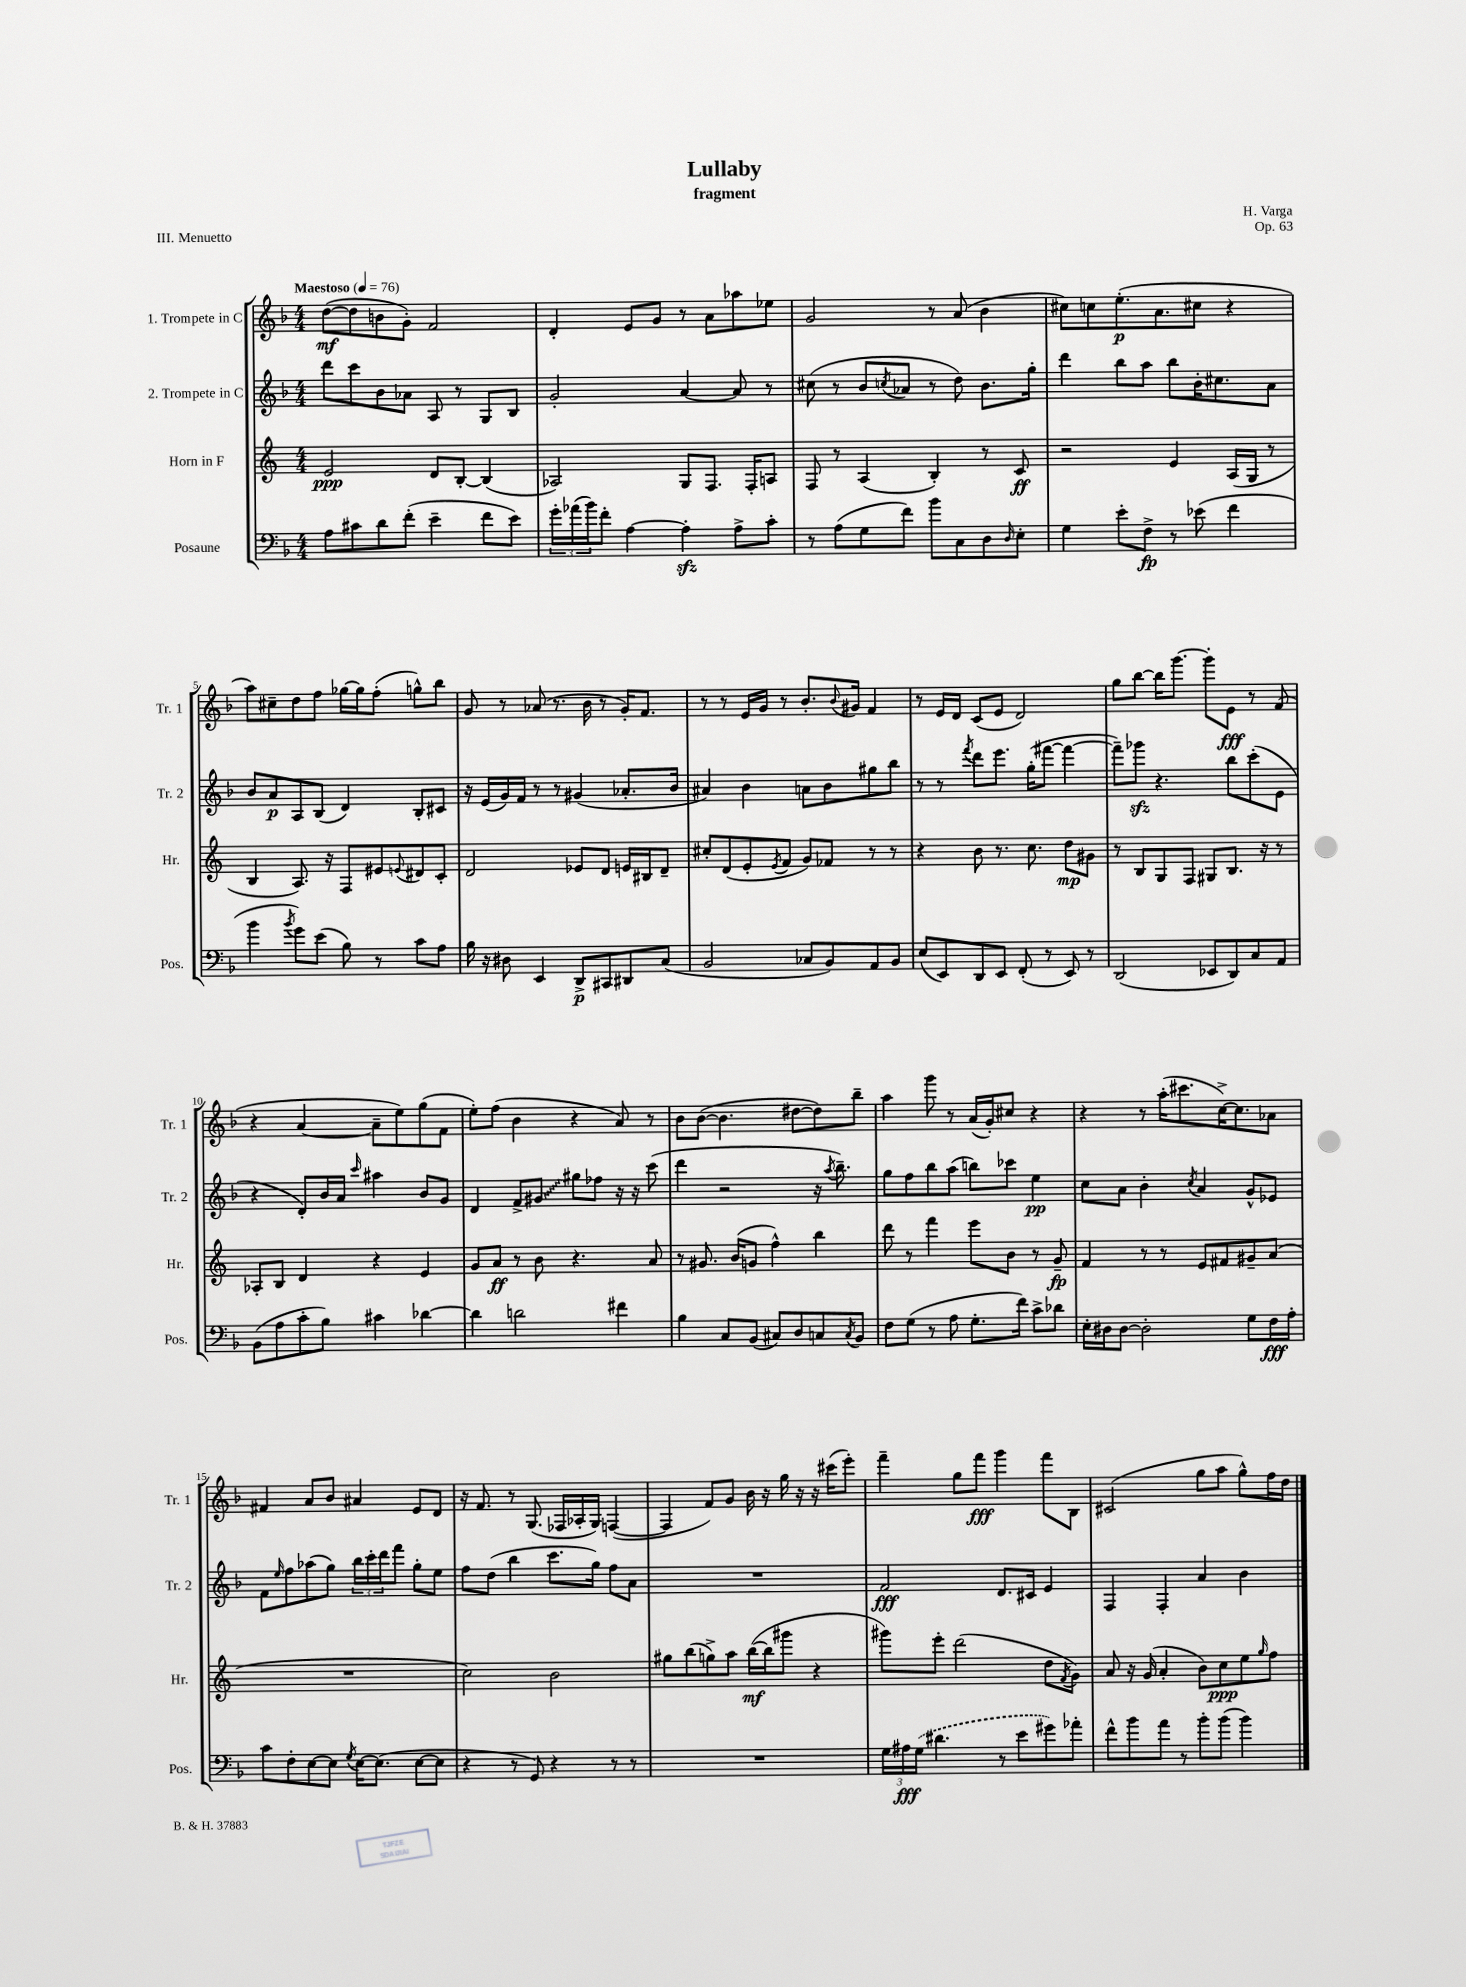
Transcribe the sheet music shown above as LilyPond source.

\header { title = "Lullaby" composer = "H. Varga" subtitle = "fragment" opus = "Op. 63" piece = "III. Menuetto" }
<<
\new StaffGroup <<
\new Staff = "s0" \with { instrumentName = "1. Trompete in C" shortInstrumentName = "Tr. 1" } {
    \clef treble \key f \major \numericTimeSignature \time 4/4 \tempo "Maestoso" 4 = 76
    d''8~\mf( d''8 b'8 g'8-.) f'2 |
    d'4-. e'8 g'8 r8 a'8 aes''8 ees''8 |
    g'2 r8 a'8( bes'4 |
    cis''8) c''8 e''8.-.\p( a'8. cis''8 r4 |
    a''8) cis''8-- d''8 f''8 ges''16~ ges''16 f''8-.( g''8-^) bes''8 |
    g'8 r8 aes'8( r8. bes'16 r8 g'16-.) f'8. |
    r8 r8 e'16 g'16 r8 bes'8.-. \appoggiatura { bes'8 } gis'16 f'4 |
    r8 e'16 d'16 c'8( e'8 d'2) |
    g''8 bes''8~ bes''16 g'''8.~ g'''8-. e'8\fff r8 f'8( |
    r4 a'4~ a'8-- e''8) g''8( f'8 |
    e''8-.) f''8( bes'4 r4 a'8) r8 |
    bes'8 bes'8~( bes'4. dis''8~ dis''8) bes''8-- |
    a''4 g'''8 r8 a'16( g'16-.) cis''8 r4 |
    r4 r8 a''16-.( cis'''8. c''16~->) c''8. aes'8 |
    fis'4 a'8 bes'8 ais'4 e'8 d'8 |
    r16 f'8. r8 g8.( fes16 aes16-. g16) f4~( |
    f4 f'8) g'8 bes'16 r16 g''16 r16 r16 cis'''16( e'''8-.) |
    f'''4-- g''8 f'''8\fff g'''4 f'''8 bes8 |
    cis'2( g''8 a''8 g''8-^) f''16 d''16 \bar "|." |
}
\new Staff = "s1" \with { instrumentName = "2. Trompete in C" shortInstrumentName = "Tr. 2" } {
    \clef treble \key f \major \numericTimeSignature \time 4/4
    d'''8 c'''8 bes'8 aes'8 a8 r8 g8 bes8 |
    g'2-. a'4~ a'8 r8 |
    cis''8( r8 bes'8 \acciaccatura { c''8 } aes'8 r8 d''8) bes'8. g''16-. |
    d'''4 bes''8 a''8 bes''8 bes'16-. cis''8. a'8 |
    bes'8 a'8\p a8 bes8( d'4) bes8-. cis'8 |
    r16 e'16( g'16) f'16 r8 r8 gis'4( aes'8.-. bes'16 |
    ais'4) bes'4 a'8 bes'8 gis''8 bes''8 |
    r8 r8 \acciaccatura { f'''8 } d'''8 e'''8. g''16-.( fis'''8~ fis'''4~ |
    fis'''8--) ges'''8\sfz r4. bes''8 c'''8-.( e'8 |
    r4 d'8-.) bes'16 a'16 \grace { c'''16 } ais''4 bes'8 g'8 |
    d'4 f'8-> \once \override Glissando.style = #'zigzag gis'8\glissando gis''8 fes''8 r16 r16 c'''8( |
    d'''4 r2 r16 \acciaccatura { a''8 } bes''8.--) |
    g''8 f''8 bes''8 a''8( b''8) ces'''8 e''4\pp |
    c''8 a'8 bes'4-. \acciaccatura { c''8 } a'4 g'8-^ ees'8 |
    f'8 \grace { e''16 } f''8 aes''8( g''8) \tuplet 3/2 { bes''16 c'''16-. d'''16 } f'''8 g''8-. e''8 |
    f''8 d''8( bes''4 c'''8. g''16) f''8 a'8 |
    R1 |
    f'2\fff d'8. cis'16 e'4 |
    f4 f4-. a'4 bes'4 \bar "|." |
}
\new Staff = "s2" \with { instrumentName = "Horn in F" shortInstrumentName = "Hr." } {
    \clef treble \key c \major \numericTimeSignature \time 4/4
    e'2\ppp d'8 b8~-. b4( |
    aes2) g8 f8. f16-. a8 |
    f8 r8 a4( b4-.) r8 c'8\ff |
    r2 e'4 a16( g16 r8 |
    b4 a8.) r16 f8 eis'8 \appoggiatura { e'8 } dis'8 c'8-. |
    d'2 ees'8 d'8 e'16 bis16 d'8-- |
    cis''8-. d'8( e'8-. \acciaccatura { e'8 } f'8 g'8) fes'8 r8 r8 |
    r4 b'8 r8. c''8. d''8\mp gis'8 |
    r8 b8 g8 f8 gis8 b8. r16 r8 |
    aes8-. b8 d'4 r4 e'4 |
    g'8 a'8\ff r8 b'8 r4. a'8 |
    r8 gis'8. b'16( g'8 f''4-^) b''4 |
    d'''8 r8 f'''4 e'''8 b'8 r8 g'8--\fp |
    f'4 r8 r8 e'8 fis'8 gis'8-- a'8( |
    R1 |
    c''2) b'2 |
    gis''8 b''8( g''8->) a''8 b''16~\mf( b''16 gis'''8 r4 |
    gis'''8) e'''8-. d'''2( d''8 \acciaccatura { f'8 } g'8) |
    a'8 r16 g'16( a'4-. b'8) c''8\ppp e''8 \grace { g''16 } f''8 \bar "|." |
}
\new Staff = "s3" \with { instrumentName = "Posaune" shortInstrumentName = "Pos." } {
    \clef bass \key f \major \numericTimeSignature \time 4/4
    a8 cis'8 d'8 f'8-.( e'4-- f'8 e'8) |
    \tuplet 3/2 { g'16-. aes'16( bes'16) } f'8-. a4~ a4-.\sfz a8-> c'8-. |
    r8 a8( g8 f'8) bes'8 c8 d8 \grace { d16 } e8-. |
    g4 e'8-. f8->\fp r8 ees'8( f'4 |
    bes'4 \acciaccatura { bes'8 } g'8) e'8( bes8) r8 c'8 a8 |
    bes16 r16 dis8 e,4 d,8->\p cis,8 dis,8 c8( |
    bes,2 ces8 bes,8) a,8 bes,8 |
    e8( e,8) d,8 e,8 f,8-.( r8 e,8) r8 |
    d,2( ees,8 d,8) c8 a,8 |
    bes,8( a8 c'8-. bes8) cis'4 des'4~ |
    des'4 d'2 fis'4 |
    bes4 c8 bes,8( cis8) d8 c8 \acciaccatura { c8 } bes,8 |
    f8 g8( r8 a8 g8.-. f'16) c'8-> des'8 |
    e16-. dis16 dis8~ dis2-. g8 f16\fff a16-. |
    c'8 f8-. e8~ e8 \acciaccatura { g8 } e16~ e8.( e8~ e8 |
    r4 r8 g,8) r4 r8 r8 |
    R1 |
    \tuplet 3/2 { g16 ais16\fff \once \slurDashed g16( } dis'4. r8 e'8 gis'8) aes'8-. |
    f'8-^ bes'8 a'8 r8 bes'8-. bes'8( bes'4) \bar "|." |
}
>>
>>
